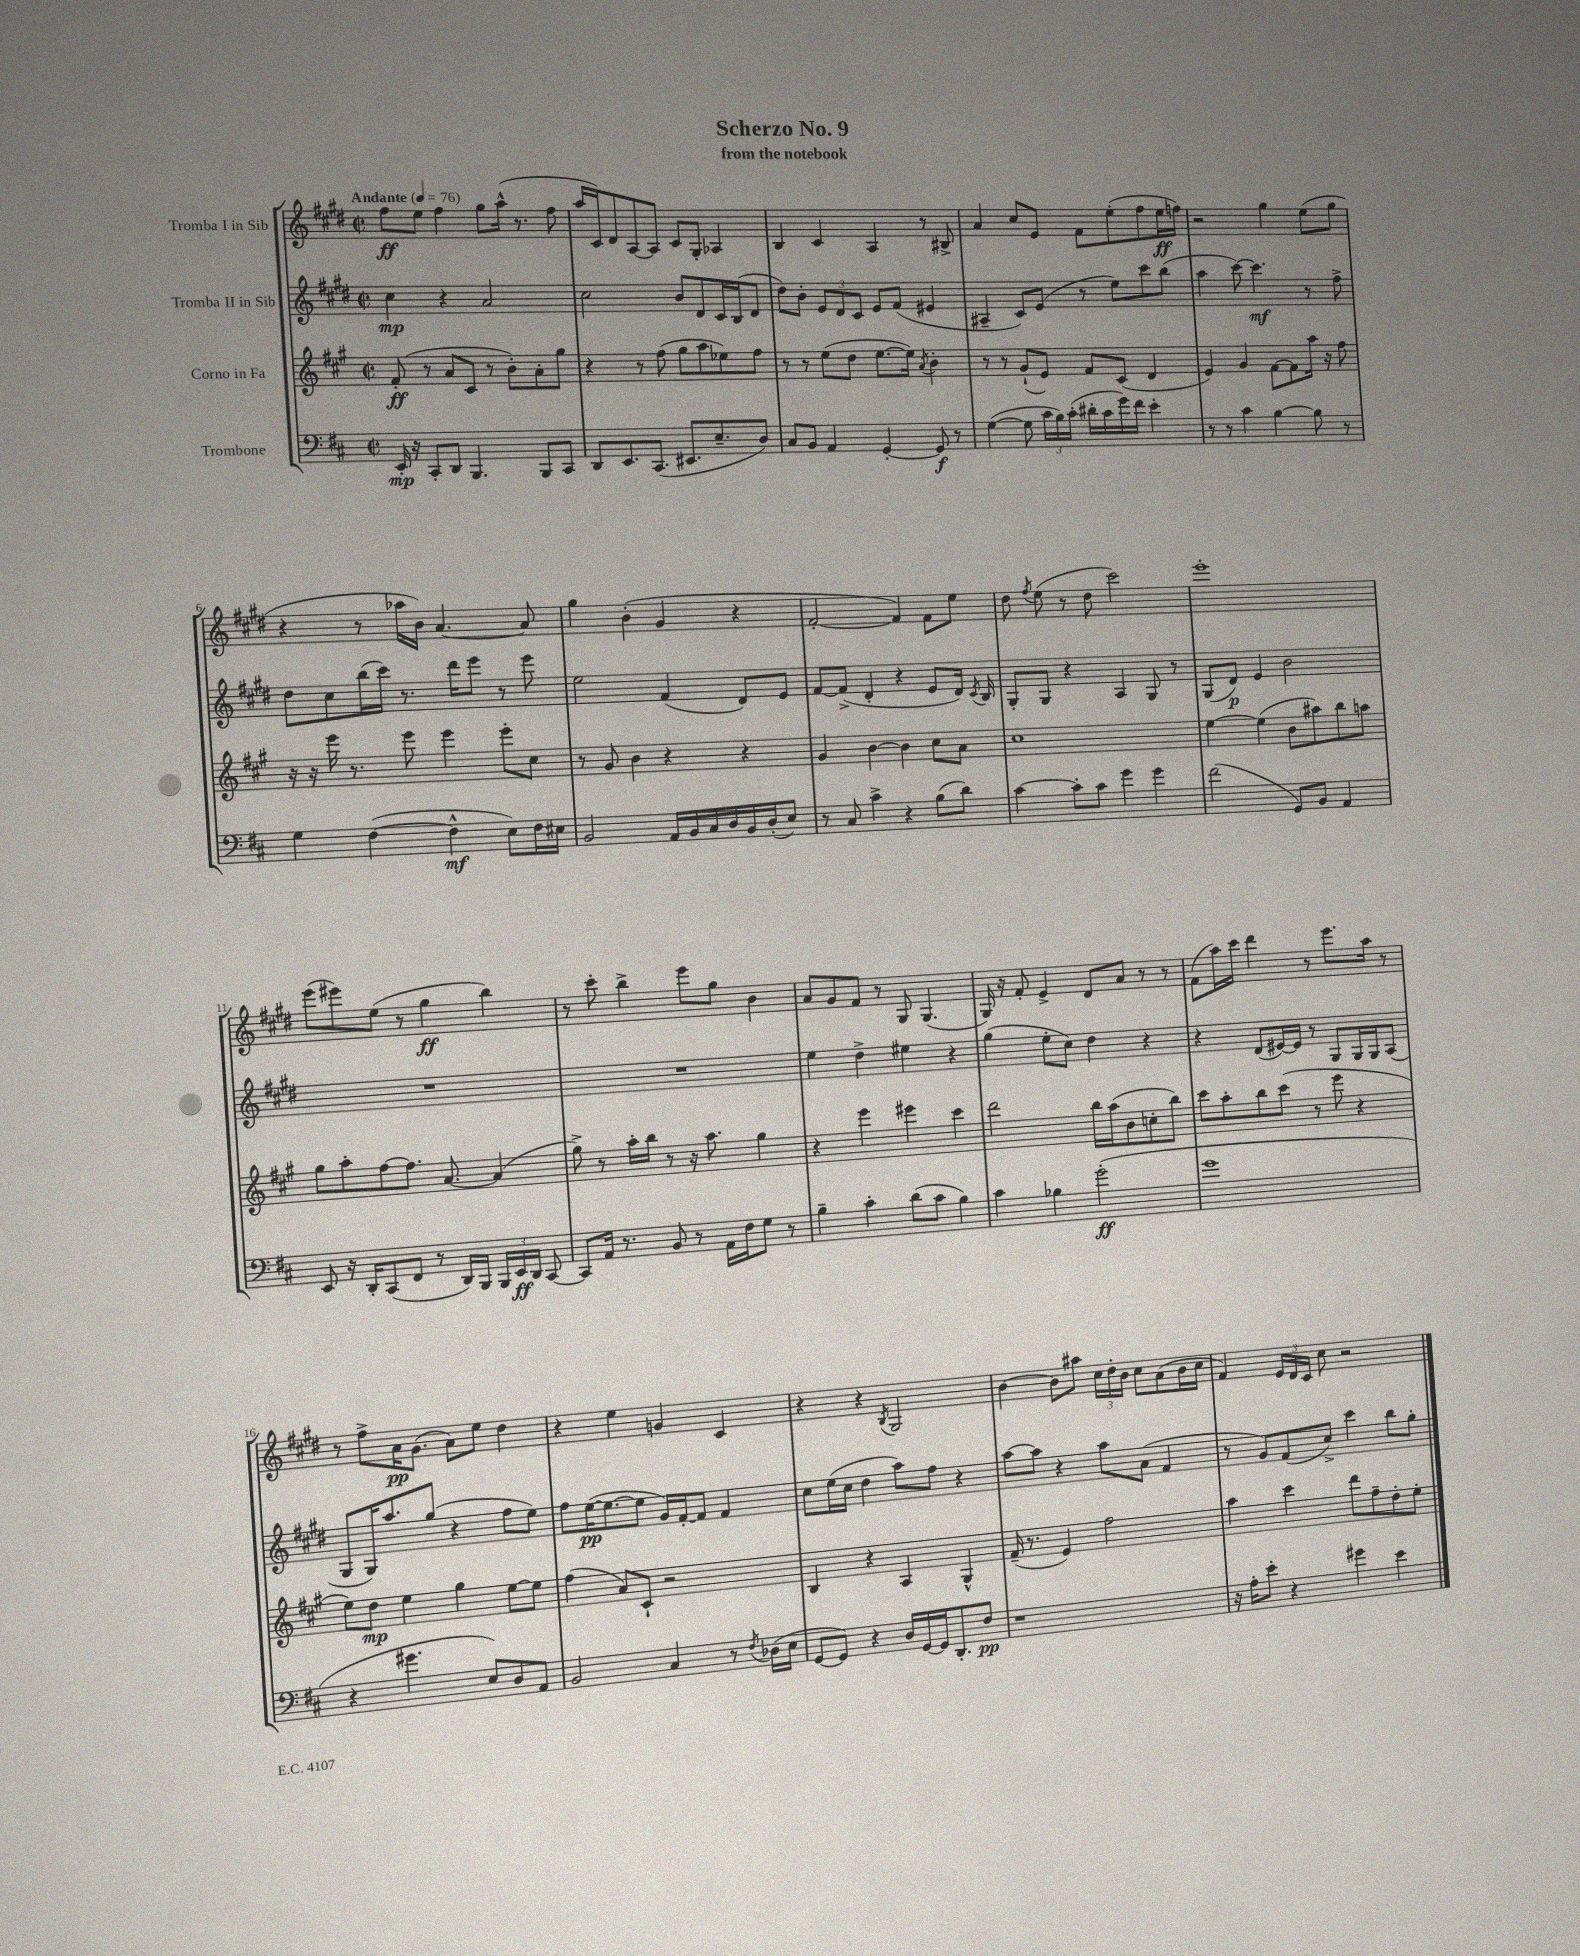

**kern	**dynam	**kern	**dynam	**kern	**dynam	**kern	**dynam
*part4	*part4	*part3	*part3	*part2	*part2	*part1	*part1
*staff4	*staff4	*staff3	*staff3	*staff2	*staff2	*staff1	*staff1
*I"Trombone	*	*I"Corno in Fa	*	*I"Tromba II in Sib	*	*I"Tromba I in Sib	*
*clefF4	*	*clefG2	*	*clefG2	*	*clefG2	*
*k[f#c#]	*	*k[f#c#g#]	*	*k[f#c#g#d#]	*	*k[f#c#g#d#]	*
*M2/2	*	*M2/2	*	*M2/2	*	*M2/2	*
*met(c|)	*	*met(c|)	*	*met(c|)	*	*met(c|)	*
*MM76	*	*MM76	*	*MM76	*	*MM76	*
=1	=1	=1	=1	=1	=1	=1	=1
!	!	!	!	!	!	!LO:TX:a:B:t=Andante	!
16EE'/	mp	(8f#'/	ff	4cc#\	mp	8ff#\L	ff
16r	.	.	.	.	.	.	.
8CC#'/L	.	8r	.	.	.	8ee\J	.
8DD/J	.	8a/L	.	4r	.	4ff#\	.
4.BBB/	.	8c#/J	.	.	.	.	.
.	.	8r	.	2a/	.	8gg#\L	.
.	.	8b'\L)	.	.	.	(16aa^^\Jk	.
.	.	.	.	.	.	8.r	.
8BBB/L	.	8a'\	.	.	.	.	.
8CC#/J	.	8gg#\J	.	.	.	8ff#\	.
=2	=2	=2	=2	=2	=2	=2	=2
8DD/L	.	4r	.	2cc#\	.	16aa/LL	.
.	.	.	.	.	.	16c#/J)	.
8.EE/	.	.	.	.	.	8d#/	.
.	.	8r	.	.	.	[8A/	.
(8.CC#/J	.	.	.	.	.	.	.
.	.	(8ff#\	.	.	.	8A/J]	.
8.EE#X/L	.	8gg#\L	.	8b/L	.	8c#/L	.
.	.	8aa\	.	8d#/	.	8G#'/J	.
8.E~/	.	.	.	.	.	.	.
.	.	8ee-X\)	.	16c#/L	.	4A-X/	.
.	.	.	.	(16B/J	.	.	.
8D/J)	.	8ff#\J	.	8d#/J	.	.	.
=3	=3	=3	=3	=3	=3	=3	=3
8C#/L	.	8r	.	8dd#\L)	.	4B/	.
8BB/J	.	8r	.	8b'\J	.	.	.
4AA/	.	(8ee\L	.	12e/L	.	4c#/	.
.	.	.	.	12d#/	.	.	.
.	.	8dd\J	.	.	.	.	.
.	.	.	.	12c#/J	.	.	.
[4GG'/	.	[8.ee\L	.	8e/L	.	4A/	.
.	.	.	.	(8f#/J	.	.	.
.	.	16ee\Jk])	.	.	.	.	.
.	.	8qa/	.	.	.	.	.
8GG/]	f	4b'\	.	4e#X/	.	8r	.
8r	.	.	.	.	.	8B#X^/	.
=4	=4	=4	=4	=4	=4	=4	=4
([4G\	.	8r	.	4A#X~/	.	4a/	.
.	.	8r	.	.	.	.	.
8G\]	.	(8g#`/L	.	8c#/L)	.	8cc#/L	.
24c#\LL	.	8e/J)	.	(8e/J	.	8e/J	.
24B\)	.	.	.	.	.	.	.
(24c#'\JJ	.	.	.	.	.	.	.
16d#X'\LL	.	8f#/L	.	8r	.	8f#\L	.
16c#\	.	.	.	.	.	.	.
16g\)	.	(8c#/J	.	8ee\L)	.	(8ee'\	.
16f#\JJ	.	.	.	.	.	.	.
4e'\	.	4d/	.	8ccc#\	.	8ff#\	.
.	.	.	.	(8bb\J	.	16ee\L	ff
.	.	.	.	.	.	16ffn\JJ)	.
=5	=5	=5	=5	=5	=5	=5	=5
8r	.	4e/)	.	4aa\	.	2r	.
8r	.	.	.	.	.	.	.
4c#\	.	4g#/	.	[8ccc#\)	.	.	.
.	.	.	.	4.ccc#\]	mf	.	.
[4B\	.	[8f#\L	.	.	.	4gg#\	.
.	.	8f#\]	.	.	.	.	.
8B\]	.	16aa\Jk	.	8r	.	(8ee\L	.
.	.	16r	.	.	.	.	.
8r	.	8ff#\	.	8ff#^\	.	8gg#\J	.
!!LO:LB:g=z
=6	=6	=6	=6	=6	=6	=6	=6
4G\	.	16r	.	8dd#\L	.	4r	.
.	.	16r	.	.	.	.	.
.	.	16eee\	.	8cc#\	.	.	.
.	.	8.r	.	.	.	.	.
([4F#\	.	.	.	(16bb\L	.	8r	.
.	.	.	.	16ccc#\JJ)	.	.	.
.	.	8eee\	.	8.r	.	16aa-X\LL	.
.	.	.	.	.	.	16b\JJ)	.
4F#^^\]	mf	4eee\	.	.	.	[4.a/	.
.	.	.	.	16ddd#\KL	.	.	.
.	.	.	.	8eee\J	.	.	.
8E\L)	.	8eee'\L	.	8r	.	.	.
16F#\L	.	8cc#\J	.	8eee\	.	8a/]	.
16E#X\JJ	.	.	.	.	.	.	.
=7	=7	=7	=7	=7	=7	=7	=7
2BB/	.	8r	.	2ee\	.	4gg#\	.
.	.	8g#/	.	.	.	.	.
.	.	4b\	.	.	.	(4b'\	.
16AA/LL	.	4r	.	(4f#/	.	4g#/	.
16BB/	.	.	.	.	.	.	.
16C#/	.	.	.	.	.	.	.
16D/	.	.	.	.	.	.	.
16BB/	.	4r	.	8d#/L)	.	4r	.
(16D'/J	.	.	.	.	.	.	.
8E/J)	.	.	.	8e/J	.	.	.
=8	=8	=8	=8	=8	=8	=8	=8
8r	.	4g#/	.	[8f#/L	.	[2f#'/	.
8C#/	.	.	.	(8f#^/J]	.	.	.
4c#^\	.	[4b\	.	4d#'/	.	.	.
4r	.	4b\]	.	4r	.	4f#/])	.
(8B\L	.	8cc#\L	.	8e/L	.	8f#\L	.
8d\J)	.	8a\J	.	16d#/Jk)	.	8ee\J	.
.	.	.	.	8qc#/	.	.	.
.	.	.	.	16B/	.	.	.
=9	=9	=9	=9	=9	=9	=9	=9
[4c#\	.	1cc#	.	8G#'/L	.	8dd#\	.
.	.	.	.	.	.	8qff#/	.
.	.	.	.	8G#/J	.	(8ee\	.
8c#'\L]	.	.	.	4r	.	8r	.
8c#\J	.	.	.	.	.	8dd#\	.
4g\	.	.	.	4A/	.	2ccc#\)	.
4g\	.	.	.	8G#/	.	.	.
.	.	.	.	8r	.	.	.
=10	=10	=10	=10	=10	=10	=10	=10
(2f#\	.	[4ee\	.	(8G#/L	.	1eee'	.
.	.	.	.	8d#/J)	p	.	.
.	.	(4ee\]	.	4e/	.	.	.
8GG/L)	.	8b\L	.	2b\	.	.	.
8BB/J	.	8aa#X\)	.	.	.	.	.
4AA/	.	8bb\	.	.	.	.	.
.	.	8aan\J	.	.	.	.	.
!!LO:LB:g=z
=11	=11	=11	=11	=11	=11	=11	=11
8EE/	.	8gg#\L	.	1r	.	(8eee\L	.
16r	.	8aa'\	.	.	.	8eee#X\)	.
16DD'/KL	.	.	.	.	.	.	.
(8CC#/	.	[8ff#\	.	.	.	(8ee\J	.
8FF#/J	.	8.ff#\J]	.	.	.	8r	.
8r	.	.	.	.	.	4gg#\	ff
.	.	[8.a/	.	.	.	.	.
16DD/LL)	.	.	.	.	.	.	.
16BBB/JJ	.	.	.	.	.	.	.
24BBB/LL	.	(4a/]	.	.	.	4bb\)	.
24EE/	ff	.	.	.	.	.	.
24DD/JJ	.	.	.	.	.	.	.
[8CC#/	.	.	.	.	.	.	.
=12	=12	=12	=12	=12	=12	=12	=12
8CC#/L]	.	8gg#^\)	.	1r	.	8r	.
16AA/Jk	.	8r	.	.	.	8ccc#'\	.
8.r	.	.	.	.	.	.	.
.	.	16aa'\LL	.	.	.	4bb^\	.
.	.	16bb\JJ	.	.	.	.	.
8BB/	.	8r	.	.	.	.	.
8r	.	16r	.	.	.	8eee\L	.
.	.	8.aa\	.	.	.	.	.
16AA\LL	.	.	.	.	.	8gg#\J	.
16F#\J	.	.	.	.	.	.	.
8G\J	.	4gg#\	.	.	.	4b\	.
8r	.	.	.	.	.	.	.
=13	=13	=13	=13	=13	=13	=13	=13
4B~\	.	4r	.	4ee\	.	8a/L	.
.	.	.	.	.	.	8g#/	.
4c#'\	.	4eee\	.	4dd#^\	.	8f#/J	.
.	.	.	.	.	.	8r	.
(8d\L	.	4eee#X\	.	4ee#X\	.	8G#/	.
8c#\J	.	.	.	.	.	(4.G#/	.
4B\)	.	4ccc#\	.	4r	.	.	.
=14	=14	=14	=14	=14	=14	=14	=14
4c#\	.	2ddd\	.	(4gg#\	.	16G#/)	.
.	.	.	.	.	.	16r	.
.	.	.	.	.	.	8f#'/	.
4B-X\	.	.	.	8ee'\L	.	4e^/	.
.	.	.	.	8cc#\J)	.	.	.
(2g'\	ff	16bb\LL	.	4dd#\	.	8d#/L	.
.	.	(16aa\J	.	.	.	.	.
.	.	8b\	.	.	.	8a/J	.
.	.	8ccn'\	.	4r	.	8r	.
.	.	8bb\J)	.	.	.	8r	.
=15	=15	=15	=15	=15	=15	=15	=15
1g	.	8ccc#\L	.	4r	.	(8f#\L	.
.	.	8aa'\	.	.	.	16aa\L)	.
.	.	.	.	.	.	16ccc#\JJ	.
.	.	8bb\	.	(8d#/L	.	4ddd#\	.
.	.	(8ccc#\J	.	[16e#X/L)	.	.	.
.	.	.	.	16e#/JJ]	.	.	.
.	.	8r	.	8r	.	8r	.
.	.	8eee\	.	8G#/L	.	8.eee\L	.
.	.	4r	.	16G#/L	.	.	.
.	.	.	.	16G#/J	.	16aa\Jk	.
.	.	.	.	(8A/J	.	8r	.
!!LO:LB:g=z
=16	=16	=16	=16	=16	=16	=16	=16
4r	.	8ee\L)	.	8G#/L	.	8r	.
.	.	8dd\J	mp	16G#/K)	.	8ff#^\L	.
.	.	.	.	8.aa/	.	.	.
4.g#X\	.	4ee\	.	.	.	16a\K	pp
.	.	.	.	.	.	(8.g#\J	.
.	.	.	.	(8gg#/J	.	.	.
.	.	4gg#\	.	4r	.	8a\L)	.
8E/L)	.	.	.	.	.	8ee\J	.
8D/	.	[8ee\L	.	8ff#\L	.	4dd#\	.
8AA/J	.	8ee\J]	.	8ee\J)	.	.	.
=17	=17	=17	=17	=17	=17	=17	=17
2BB/	.	(4ff#\	.	8ff#\L	.	4r	.
.	.	.	.	([16ee\K	pp	.	.
.	.	.	.	8.ee\_	.	.	.
.	.	8a/L)	.	.	.	4ee\	.
.	.	8c#`/J	.	8ee\J]	.	.	.
4C#/	.	2r	.	16g#/LL)	.	4gn/	.
.	.	.	.	[16f#'/J	.	.	.
.	.	.	.	8f#/J]	.	.	.
8r	.	.	.	4f#/	.	4c#/	.
8qF#/	.	.	.	.	.	.	.
(16D-X\LL	.	.	.	.	.	.	.
16E\JJ	.	.	.	.	.	.	.
=18	=18	=18	=18	=18	=18	=18	=18
[8GG/L	.	4B/	.	8cc#\L	.	4r	.
8GG/J])	.	.	.	(16ee\L	.	.	.
.	.	.	.	16cc#\JJ	.	.	.
4r	.	4r	.	4dd#\	.	4r	.
.	.	.	.	.	.	8qB/	.
16D/LL	.	4A/	.	8aa\L)	.	2G#/	.
[16GG/	.	.	.	.	.	.	.
16GG/J]	.	.	.	8ff#\J	.	.	.
8.DD'/	.	.	.	.	.	.	.
.	.	4G#^^/	.	4r	.	.	.
8F#/J	pp	.	.	.	.	.	.
=19	=19	=19	=19	=19	=19	=19	=19
1r	.	(16f#~/	.	[8aa\L	.	[4b\	.
.	.	8.r	.	.	.	.	.
.	.	.	.	8aa\J]	.	.	.
.	.	4e/)	.	4r	.	8b\L]	.
.	.	.	.	.	.	8aa#X\J	.
.	.	2ff#\	.	8aa\L	.	24cc#\LL	.
.	.	.	.	.	.	24dd#'\	.
.	.	.	.	.	.	24b\JJ	.
.	.	.	.	(8a\J	.	8cc#\L	.
.	.	.	.	4f#/	.	(8a\	.
.	.	.	.	.	.	16b\L	.
.	.	.	.	.	.	16cc#\JJ	.
=20	=20	=20	=20	=20	=20	=20	=20
16r	.	4aa\	.	8r	.	4f#/)	.
16A'\KL	.	.	.	.	.	.	.
8e'\J	.	.	.	8g#/L)	.	.	.
4r	.	4ccc#\	.	(8f#/	.	24e/LL	.
.	.	.	.	.	.	24d#/	.
.	.	.	.	.	.	24c#/JJ	.
.	.	.	.	8cc#^/J)	.	8cc#\	.
4g#X\	.	8ddd\L	.	4ccc#\	.	2r	.
.	.	8ff#~\	.	.	.	.	.
4e\	.	8dd'\	.	8bb\L	.	.	.
.	.	8ee'\J	.	8gg#'\J	.	.	.
==	==	==	==	==	==	==	==
*-	*-	*-	*-	*-	*-	*-	*-
